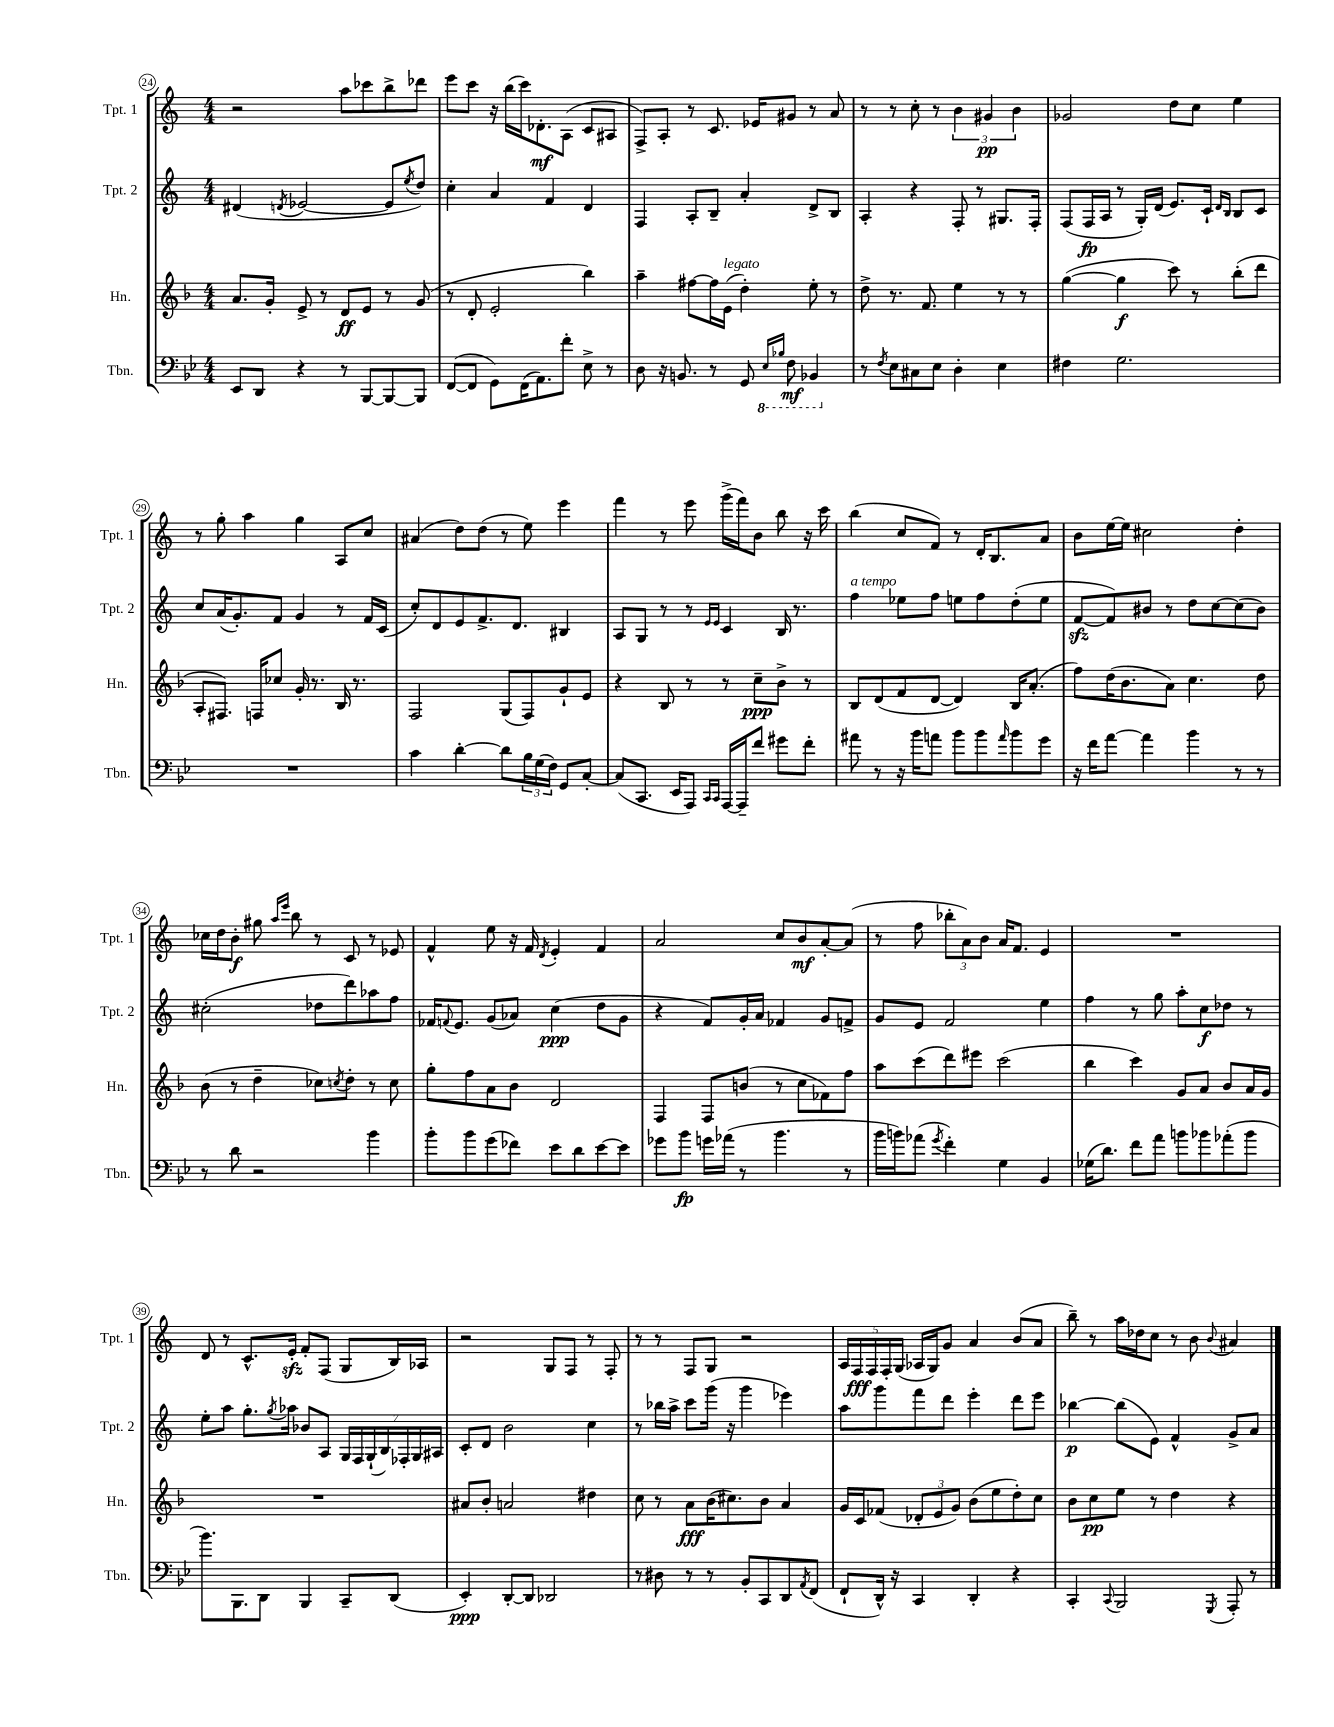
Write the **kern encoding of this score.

**kern	**kern	**kern	**kern
*staff4	*staff3	*staff2	*staff1
*clefF4	*clefG2	*clefG2	*clefG2
*k[b-e-]	*k[b-]	*k[]	*k[]
*M4/4	*M4/4	*M4/4	*M4/4
8EE-/L	8.a/L	(4d#/	2r
8DD/J	.	.	.
.	16g'/Jk	.	.
.	.	8qd/	.
4r	8e^/	[2e-/	.
.	8r	.	.
8r	8d/L	.	8aa\L
[8BBB-/L	8e/J	.	8ccc-\
8BBB-/_	8r	8e-/]L	8bb^\
.	.	8qee/	.
8BBB-/]J	(8g/	8dd/J)	8ddd-\J
=	=	=	=
([8FF/L	8r	4cc'\	8eee\L
8FF/]J	8d'/	.	8ccc\J
8GG\L)	2e'/	4a/	16r
.	.	.	(16bb\LL
(16FF\K	.	.	16ccc\J)
8.AA\)	.	.	8.d-'\
.	.	4f/	.
8f'\J	.	.	(8A\J
8E-^\	4bb-\)	4d/	8c/L
8r	.	.	8A#/J
=	=	=	=
8D\	4aa~\	4F/	8F^/L)
16r	.	.	8A'/J
8.BB/	.	.	.
.	[8ff#\L	8A'/L	8r
8r	16ff#\]L	8B~/J	8.c/
.	(16e\JJ	.	.
8GG/	4dd'\)	4a'/	.
.	.	.	16e-/LK
16qqEE-/LL	.	.	.
16qqBB-/JJ	.	.	.
8FF\	.	.	8g#/J
4BBB-/	8ee'\	8d^/L	8r
.	8r	8B/J	8a/
=	=	=	=
8r	8dd^\	4A'/	8r
8qF/	.	.	.
8E-\L	8.r	.	8r
8C#\	.	4r	8cc'\
.	8.f/	.	.
8E-\J	.	.	8r
4D'\	4ee\	8F'/	6b\
.	.	8r	.
.	.	.	6g#/
4E-\	8r	8.G#/L	.
.	.	.	6b\
.	8r	.	.
.	.	16F'/Jk	.
=	=	=	=
4F#\	([4gg\	(8F/L	2g-/
.	.	16F/L	.
.	.	16A/JJ	.
2.G\	4gg\]	8r	.
.	.	16G'/LL)	.
.	.	(16d/JJ	.
.	8ccc\)	8.e/L)	8dd\L
.	8r	.	8cc\J
.	.	16c`/Jk	.
.	.	16qqd/LL	.
.	.	16qqB/JJ	.
.	(8bb-'\L	8B/L	4ee\
.	8ddd\J	8c/J	.
=	=	=	=
1r	8A'/L	8cc/L	8r
.	8.F#/J)	(16a/K	8gg'\
.	.	8.g'/)	.
.	.	.	4aa\
.	16F/LK	.	.
.	8cc-/J	8f/J	.
.	16g'/	4g/	4gg\
.	8.r	.	.
.	16B-/	8r	8A/L
.	8.r	.	.
.	.	16f/LL	8cc/J
.	.	(16c/JJ	.
=	=	=	=
4c\	2F/	8cc'/L)	(4a#/
.	.	8d/	.
[4d'\	.	8e/	8dd\L)
.	.	8.f^/	(8dd\J
8d\]L	(8G/L	.	8r
.	.	8.d/J	.
24B-\L	8F/)	.	8ee\)
(24G\	.	.	.
24F\JJ)	.	.	.
8GG/L	8g`/	4B#/	4eee\
[8C'/J	8e/J	.	.
=	=	=	=
(8C/]L	4r	8A/L	4fff\
8.CC/J	.	8G/J	.
.	8B-/	8r	8r
16EE-/LK	.	.	.
8AAA/J)	8r	8r	8eee\
16qqCC/LL	.	16qqe/LL	.
16qqCC/JJ	.	16qqe/JJ	.
[16AAA/LL	8r	4c/	(16ggg^\LL
16AAA~/]J	.	.	16fff\J)
8f/J	8cc~\L	.	8b\J
8g#\L	8b-^\J	16B/	8bb\
.	.	8.r	.
8f'\J	8r	.	16r
.	.	.	16ccc\
=	=	=	=
8a#\	8B-/L	4ff\	(4bb\
8r	(8d/	.	.
16r	8f/	8ee-\L	8cc/L
16b-\LK	.	.	.
8a\J	[8d/J	8ff\J	8f/J)
8b-\L	4d/])	8ee\L	8r
8b-\	.	8ff\	16d'/LK
.	.	.	8.B/
16qqa/	.	.	.
8b-\	16B-/LK	(8dd'\	.
.	(8.a'/J	.	.
8g\J	.	8ee\J	8a/J
=	=	=	=
16r	8ff\L)	[8f/L	8b\L
16f\LK	.	.	.
[8a\J	(16dd\K	8f/])	[16ee\L
.	8.b-\	.	16ee\]JJ
4a\]	.	8b#/J	2cc#\
.	8a\J)	8r	.
4b-\	4.cc\	8dd\L	.
.	.	[8cc\	.
8r	.	(8cc\]	4dd'\
8r	8dd\	8b#\J)	.
=	=	=	=
8r	(8b-\	(2cc#'\	16cc-\LL
.	.	.	16dd\J
8d\	8r	.	8b'\J
2r	4dd~\	.	8gg#\
.	.	.	16qqaa/LL
.	.	.	16qqeee/JJ
.	.	.	8bb\
.	8cc-\L)	8dd-\L	8r
.	8qcc/	.	.
.	8dd'\J	8ddd\)	8c/
4b-\	8r	8aa-\	8r
.	8cc\	8ff\J	8e-/
=	=	=	=
8b-'\L	8gg'\L	16f-/LK	4f^^/
.	.	8qqf/	.
.	.	8.e/J	.
8b-\	8ff\	.	.
(8g\	8a\	(8g/L	8ee\
8f-\J)	8b-\J	8a-/J)	16r
.	.	.	16f/
.	.	.	8qd/
8e-\L	2d/	(4cc\	4e'/
8d\	.	.	.
[8e-\	.	8dd\L	4f/
8e-\]J	.	8g\J	.
=	=	=	=
8g-\L	4F/	4r	2a/
8b-\J	.	.	.
16g\LL	8F/L	8f/L)	.
(16a-\JJ	.	.	.
8r	(8b/J	16g'/L	.
.	.	16a/JJ	.
4.b-\	8r	4f-/	8cc/L
.	8cc\L	.	8b/
.	8f-\)	8g/L	[8a'/
8r	8ff\J	8f^/J	(8a/]J
=	=	=	=
16b-\LL	8aa\L	8g/L	8r
16b\J)	.	.	.
(8a-\J	(8ccc\	8e/J	8ff\
8qg/	.	.	.
4f'\)	8ddd\)	2f/	12bb-'\L
.	.	.	12a\)
.	8eee#\J	.	.
.	.	.	12b\J
4G\	(2ccc\	.	16a/LK
.	.	.	8.f/J
4BB-/	.	4ee\	4e/
=	=	=	=
(16G-\LK	4bb-\	4ff\	1r
8.d\J)	.	.	.
8f\L	4ccc\)	8r	.
8a\J	.	8gg\	.
8b\L	8g/L	8aa'\L	.
8b-\	8a/J	8cc\	.
(8a-'\	8b-/L	8dd-\J	.
8b-\J	16a/L	8r	.
.	16g/JJ	.	.
=	=	=	=
8.b-\L)	1r	8ee'\L	8d/
.	.	8aa\J	8r
8.BBB-\	.	.	.
.	.	8.gg'\L	8.c^^/L
8DD\J	.	.	.
.	.	8qgg/	.
.	.	16aa-\Jk	16e'/Jk
4BBB-/	.	8b-/L	8f'/L
.	.	8A/J	(8F/J
8CC~/L	.	28G/LL	8G/L
.	.	28F/	.
.	.	(28G`/	.
.	.	28B/)	.
(8DD/J	.	.	16B/L)
.	.	28F-'/	.
.	.	28G/	.
.	.	.	16A-/JJ
.	.	28A#/JJ	.
=	=	=	=
4EE-'/)	8a#/L	8c'/L	2r
.	8b-'/J	8d/J	.
[8DD'/L	2a/	2b\	.
8DD/]J	.	.	.
2DD-/	.	.	8G/L
.	.	.	8F/J
.	4dd#\	4cc\	8r
.	.	.	8F'/
=	=	=	=
8r	8cc\	8r	8r
8D#\	8r	16bb-\LL	8r
.	.	16aa^\JJ	.
8r	8a\L	8ccc\L	8F/L
8r	(16b-\K	(16ggg\Jk	8G/J
.	8.cc#\)	16r	.
8BB-'/L	.	4ggg\	2r
8CC/	8b-\J	.	.
8DD/	4a/	4eee-\)	.
8qAA/	.	.	.
(8FF/J	.	.	.
=	=	=	=
8FF`/L	16g/LL	8aa\L	20A/LL
.	.	.	20F/
.	16c/J	.	.
.	.	.	20F/
16DD^^/Jk)	(8f-/J	8ggg\	.
.	.	.	20F'/
16r	.	.	.
.	.	.	(20G/JJ
4CC/	12d-'/L	8fff\	16A-/LL
.	.	.	16G/J)
.	12e/	.	.
.	.	8ddd\J	8g/J
.	12g/J)	.	.
4DD'/	(8b-\L	4eee'\	4a/
.	8ee\	.	.
4r	8dd'\)	8ddd\L	(8b/L
.	8cc\J	8eee\J	8a/J
=	=	=	=
4CC'/	8b-\L	[4bb-\	8bb~\)
.	8cc\	.	8r
8qqCC/	.	.	.
2BBB-/	8ee\J	(8bb-\]L	16aa\LL
.	.	.	16dd-\J
.	8r	8e\J)	8cc\J
.	4dd\	4f^^/	8r
.	.	.	8b\
8qGGG/	.	.	8qqb/
8AAA'/	4r	8g^/L	4a#/
8r	.	8a/J	.
==	==	==	==
*-	*-	*-	*-
